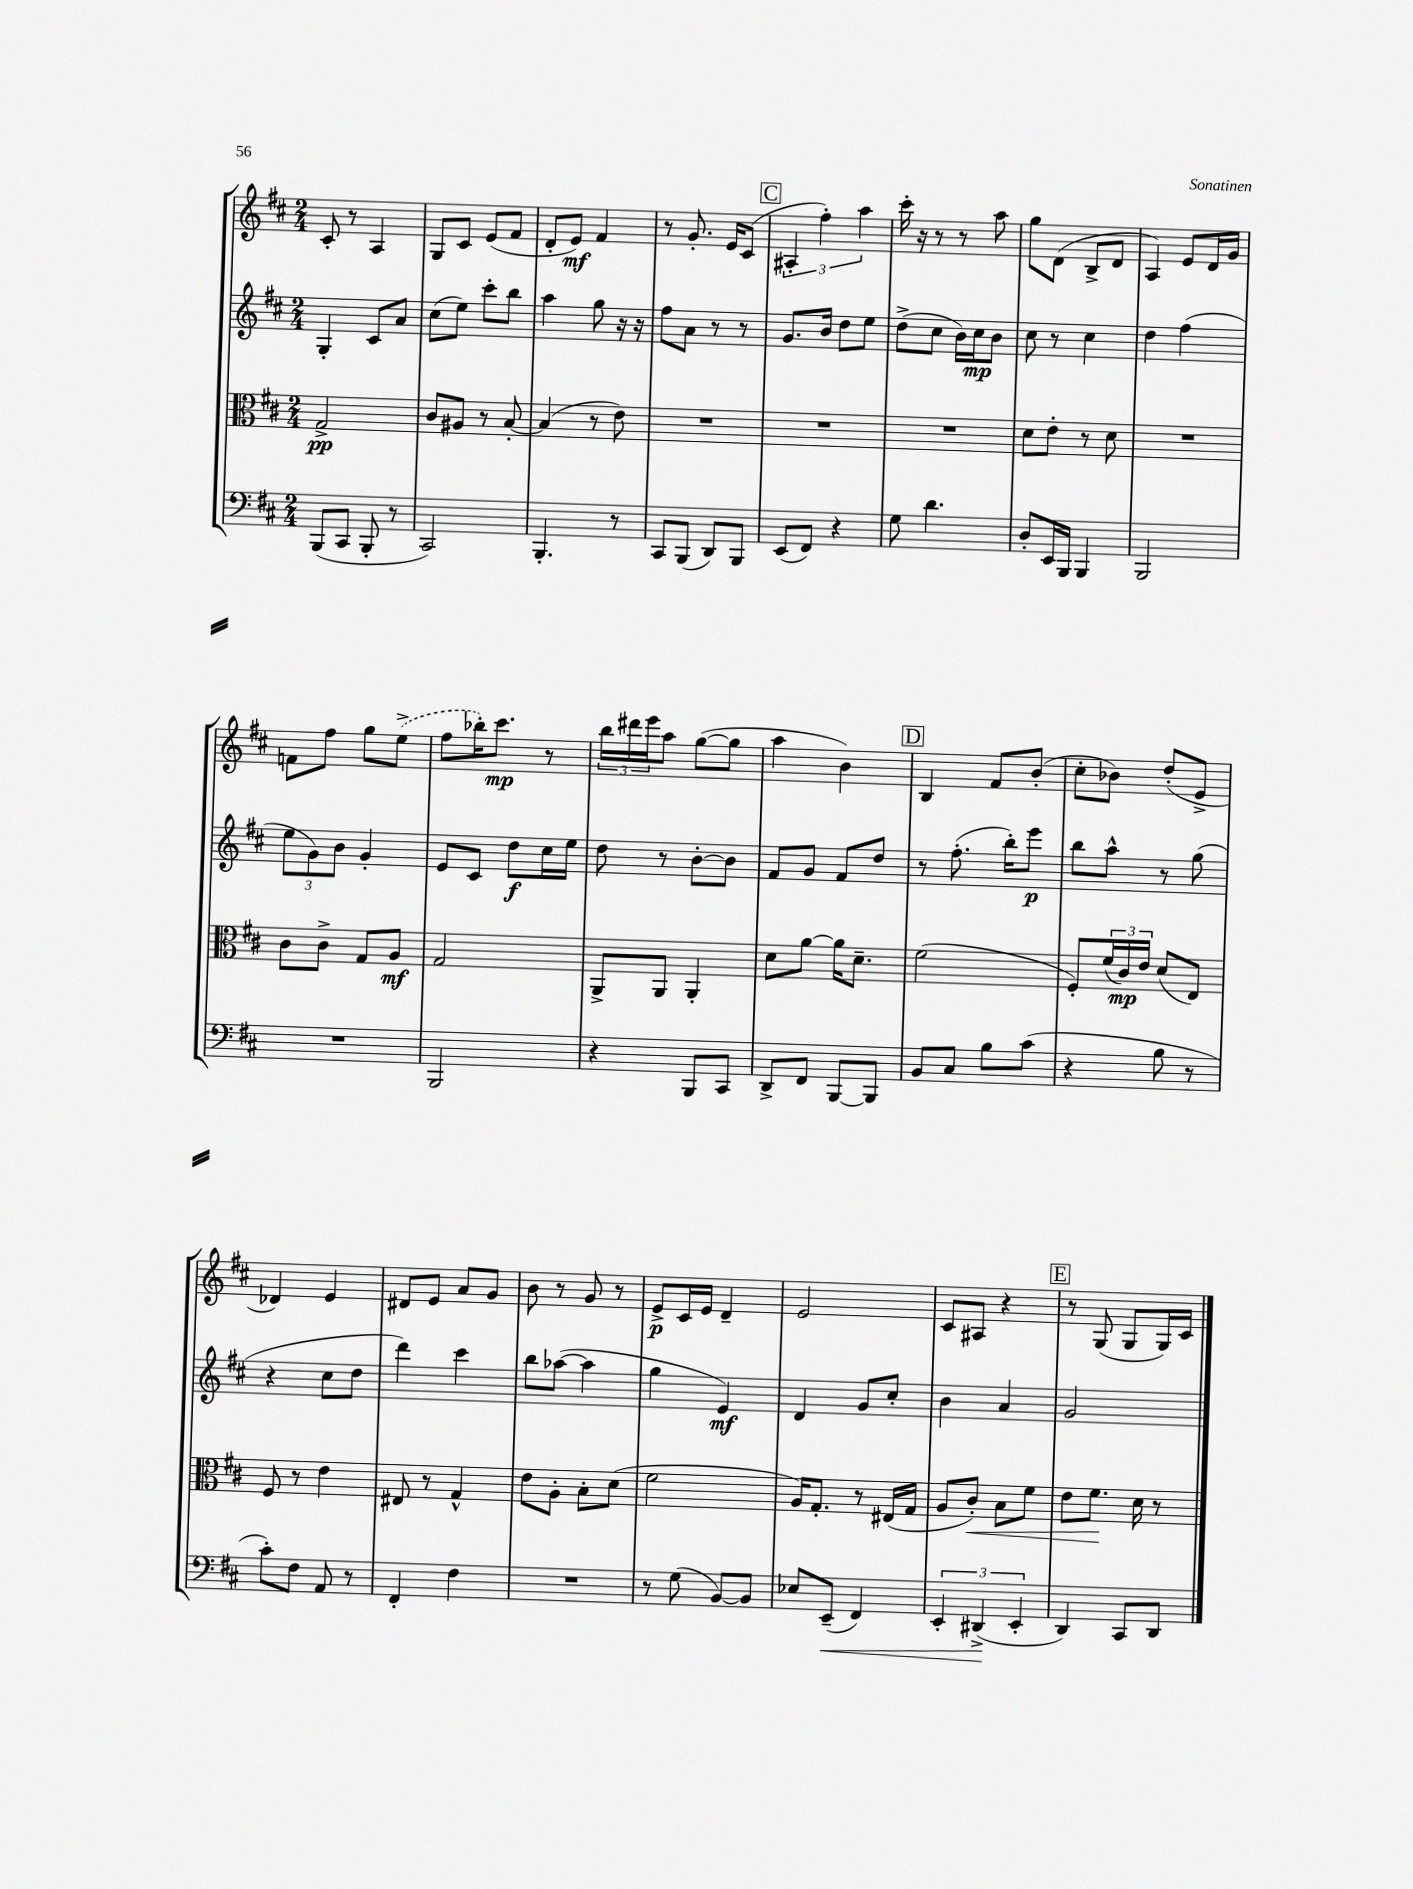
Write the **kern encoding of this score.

**kern	**kern	**kern	**kern
*staff4	*staff3	*staff2	*staff1
*clefF4	*clefC3	*clefG2	*clefG2
*k[f#c#]	*k[f#c#]	*k[f#c#]	*k[f#c#]
*M2/4	*M2/4	*M2/4	*M2/4
(8BBB	2G^	4G'	8c#'
8CC#	.	.	8r
8BBB'	.	8c#	4A
8r	.	8a	.
=	=	=	=
2CC#)	8c#	(8cc#	8G
.	8A#	8ee)	8c#
.	8r	8ccc#'	(8e
.	[8B'	8bb	8f#
=	=	=	=
4.BBB'	(4B]	4aa	8d'
.	.	.	8e)
.	8r	8gg	4f#
8r	8e)	16r	.
.	.	16r	.
=	=	=	=
8CC#	2r	8ff#	8r
(8BBB	.	8a	8.g'
8DD)	.	8r	.
.	.	.	16e
8BBB	.	8r	(8c#
=	=	=	=
(8EE	2r	8.g	6A#'
8FF#)	.	.	.
.	.	.	6ff#')
.	.	16b	.
4r	.	8dd	.
.	.	.	6aa
.	.	8ee	.
=	=	=	=
8G	2r	(8dd^	16ccc#'
.	.	.	16r
4.d	.	8cc#	8r
.	.	16b)	8r
.	.	16cc#	.
.	.	8b	8aa
=	=	=	=
8D'	8d	8cc#	8gg
16EE	8e'	8r	(8d
16BBB	.	.	.
4BBB	8r	4cc#	8B^
.	8d	.	8d
=	=	=	=
2BBB	2r	4dd	4A)
.	.	(4ff#	8e
.	.	.	16d
.	.	.	16g
=	=	=	=
2r	8c#	12ee	8f
.	.	12g)	.
.	8c#^	.	8ff#
.	.	12b	.
.	8G	4g'	8gg
.	8A	.	(8ee^
=	=	=	=
2BBB	2G	8e	8ff#
.	.	8c#	16bb-')
.	.	.	8.ccc#
.	.	8dd	.
.	.	16cc#	8r
.	.	16ee	.
=	=	=	=
4r	8AA^	8dd	24bb
.	.	.	24ddd#
.	.	.	24eee
.	8AA	8r	8aa
8BBB	4AA'	[8b'	([8gg
8CC#	.	8b]	8gg]
=	=	=	=
8DD^	8d	8f#	4aa
8FF#	[8a	8g	.
[8BBB	16a]	8f#	4b)
.	8.d~	.	.
8BBB]	.	8dd	.
=	=	=	=
8BB	(2f#	8r	4B
8C#	.	(8.ff#'	.
8B	.	.	8f#
.	.	16bb')	.
(8c#	.	8eee	(8b'
=	=	=	=
4r	8F#')	8bb	8cc#'
.	(24f#	8aa^^	8b-)
.	24c#)	.	.
.	24e	.	.
8B	(8d	8r	(8dd'
8r	8E)	(8gg	8e^
=	=	=	=
8c#')	8F#	4r	4d-)
8F#	8r	.	.
8AA	4e	8cc#	4e
8r	.	8dd	.
=	=	=	=
4FF#'	8E#	4ddd)	8d#
.	8r	.	8e
4F#	4G^^	4ccc#	8a
.	.	.	8g
=	=	=	=
2r	8e	8bb	8b
.	8A'	([8aa-	8r
.	8B'	4aa-]	8g
.	(8d	.	8r
=	=	=	=
8r	2f#	4gg	8e^
(8G	.	.	16c#
.	.	.	16e
[8BB)	.	4e)	4d~
8BB]	.	.	.
=	=	=	=
8E-	16A)	4d	2e
.	8.G'	.	.
(8EE~	.	.	.
4FF#)	8r	8g	.
.	(16E#	8cc#'	.
.	16G	.	.
=	=	=	=
6EE'	8A	4b	8c#
.	8c#')	.	8A#
(6DD#^	.	.	.
.	8B	4a	4r
6EE'	.	.	.
.	8f#	.	.
=	=	=	=
4DD)	8e	2g	8r
.	8.f#	.	(8G
8CC#	.	.	8G
.	16d	.	.
8DD	8r	.	16G)
.	.	.	16c#
==	==	==	==
*-	*-	*-	*-
